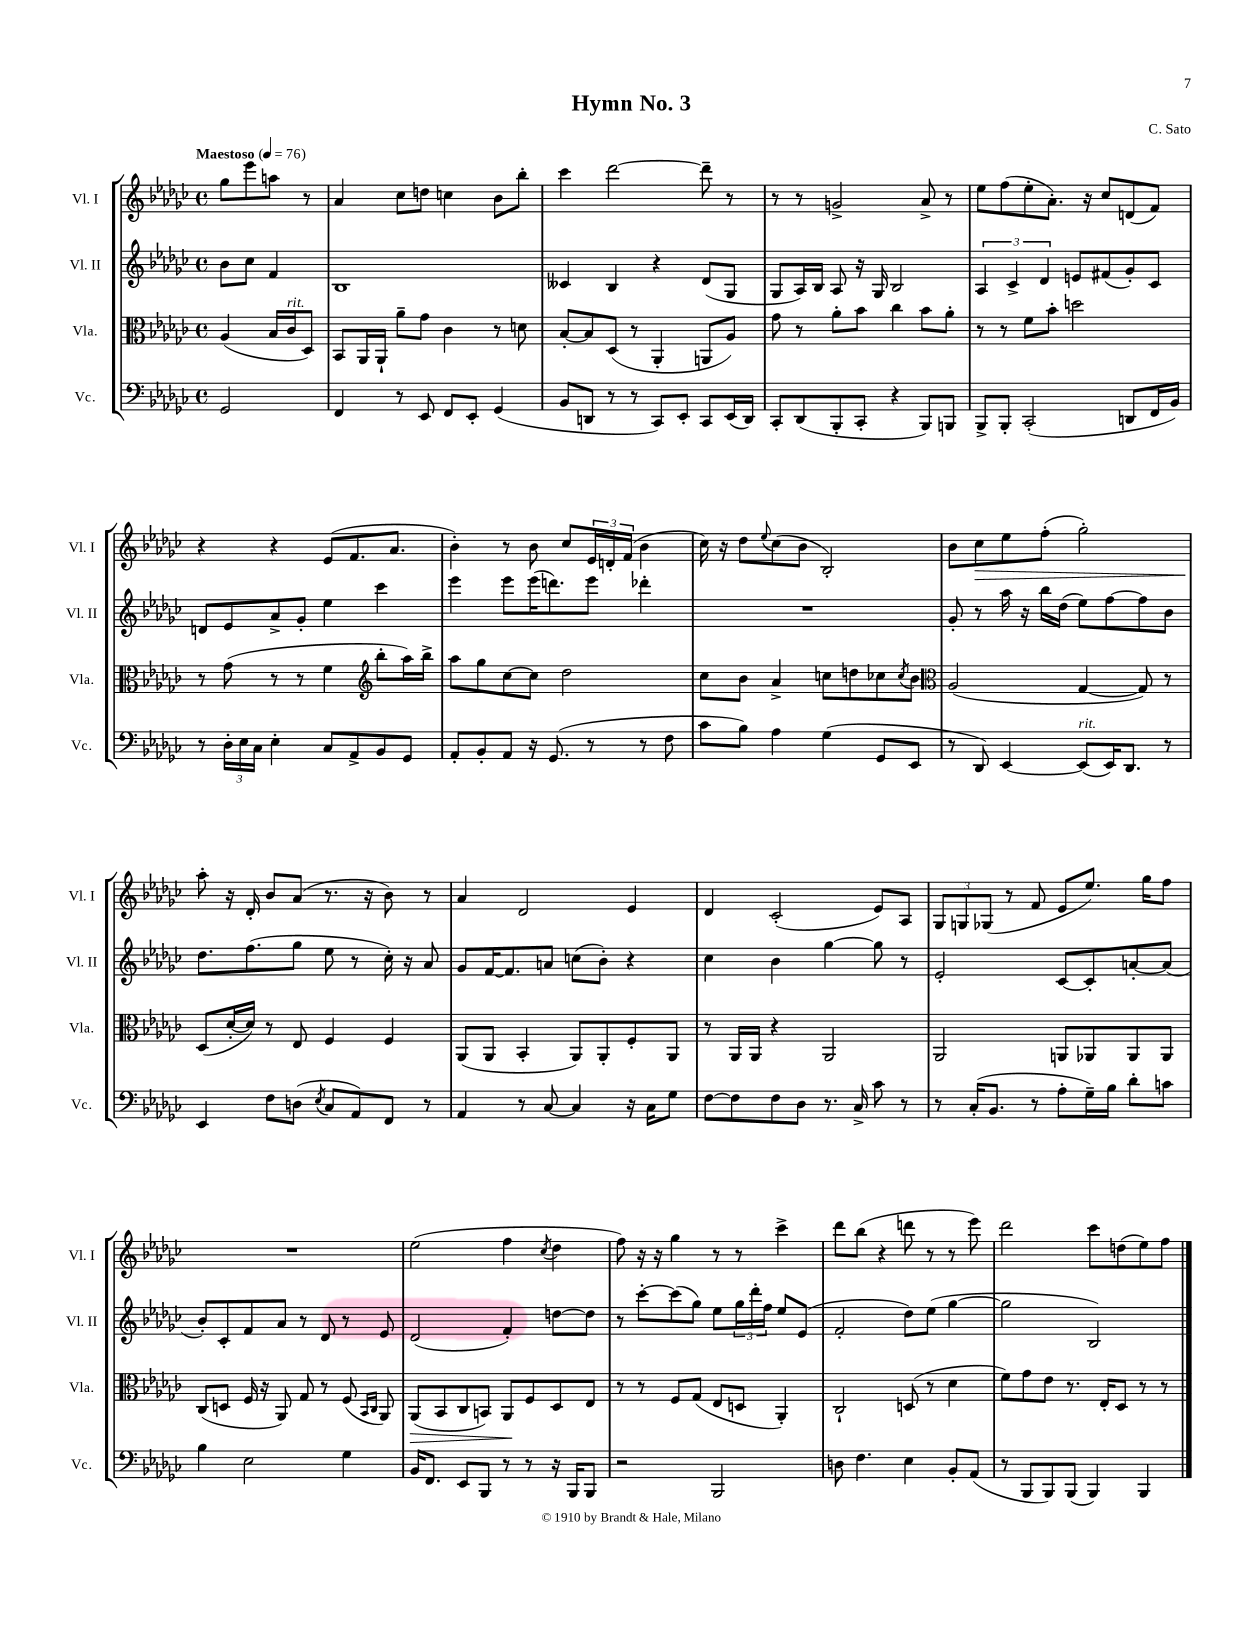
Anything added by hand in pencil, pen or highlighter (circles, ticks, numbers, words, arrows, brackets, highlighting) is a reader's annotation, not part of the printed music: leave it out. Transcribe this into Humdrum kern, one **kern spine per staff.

**kern	**kern	**kern	**kern
*staff4	*staff3	*staff2	*staff1
*clefF4	*clefC3	*clefG2	*clefG2
*k[b-e-a-d-g-c-]	*k[b-e-a-d-g-c-]	*k[b-e-a-d-g-c-]	*k[b-e-a-d-g-c-]
*M4/4	*M4/4	*M4/4	*M4/4
*met(c)	*met(c)	*met(c)	*met(c)
*MM76	*MM76	*MM76	*MM76
2GG-/	(4A-/	8b-\L	8gg-\L
.	.	8cc-\J	8eee-\
.	16B-/LL	4f/	8aa\J
.	16c-/J	.	.
.	8D-/J)	.	8r
=	=	=	=
4FF/	8BB-/L	1B-	4a-/
.	16AA-/L	.	.
.	16AA-`/JJ	.	.
8r	8a-~\L	.	8cc-\L
8EE-/	8g-\J	.	8dd\J
8FF/L	4c-\	.	4cc\
8EE-'/J	.	.	.
(4GG-/	8r	.	8b-\L
.	8d\	.	8bb-'\J
=	=	=	=
8BB-/L	[8B-'/L	4c--/	4ccc-\
8DD/J	8B-/]	.	.
8r	(8D-/J	4B-/	[2ddd-\
8r	8r	.	.
8CC-/L)	4AA-'/	4r	.
8EE-'/J	.	.	.
8CC-/L	8AA/L	(8d-/L	8ddd-~\]
(16EE-/L	8A-/J)	8G-/J	8r
16DD/JJ)	.	.	.
=	=	=	=
8CC-'/L	8g-\	8G-/L	8r
(8DD-/	8r	16A-/L)	8r
.	.	16B-/JJ	.
8BBB-'/	8a-'\L	8A-/	2g^/
8CC-'/J	8b-\J	16r	.
.	.	16G-/	.
4r	4cc-\	2B-/	.
8BBB-/L)	8b-\L	.	8a-^/
8BBB/J	8a-'\J	.	8r
=	=	=	=
8BBB-^/L	8r	6A-/	8ee-\L
8BBB-'/J	8r	.	(8ff\
.	.	6c-^/	.
(2CC-'/	8f\L	.	8ee-'\
.	.	6d-/	.
.	8b-'\J	.	8.a-'\J)
.	2dd\	8e/L	.
.	.	.	16r
.	.	(8f#/	8cc-/L
8DD/L	.	8g-'/)	(8d/
16FF/L	.	8c-/J	8f/J)
16BB-/JJ)	.	.	.
=	=	=	=
8r	8r	8d/L	4r
24D-'\LL	(8g-\	8e-/	.
24E-\	.	.	.
24C-\JJ	.	.	.
4E-'\	8r	8a-^/	4r
.	8r	8g-'/J	.
8C-/L	4f\	4ee-\	(8e-/L
8AA-^/	.	.	8.f/
*	*clefG2	*	*
8BB-/	8bb-'\L	4ccc-\	.
.	.	.	8.a-/J
8GG-/J	16aa-\L)	.	.
.	16bb-^\JJ	.	.
=	=	=	=
8AA-'/L	8aa-\L	4eee-\	4b-'\)
8BB-'/	8gg-\	.	.
8AA-/J	[8cc-\	8eee-\L	8r
16r	8cc-\]J	(16eee-\K	8b-\
(8.GG-/	.	8.ddd\)	.
.	2dd-\	.	8cc-/L
8r	.	8eee-\J	24e-/L
.	.	.	24d'/
.	.	.	(24f/JJ
8r	.	4ddd-'\	4b-\
8F\	.	.	.
=	=	=	=
8c-\L	8cc-\L	1r	16cc-\)
.	.	.	16r
8B-\J)	8b-\J	.	8dd-\L
.	.	.	8qqee-/
4A-\	4a-^/	.	(8cc-\
.	.	.	8b-\J
(4G-\	8cc\L	.	2B-'/)
.	8dd\	.	.
8GG-/L	8cc-\	.	.
.	8qcc-/	.	.
8EE-/J	8b-\J	.	.
=	=	=	=
*	*clefC3	*	*
8r	(2A-/	8g-'/	8b-\L
8DD-/)	.	8r	8cc-\
[4EE-/	.	16aa-\	8ee-\
.	.	16r	.
.	.	16bb-\LL	(8ff'\J
.	.	(16dd-\JJ	.
(8EE-/]L	[4G-/	8ee-\L)	2gg-'\)
16EE-/K)	.	[8ff\	.
8.DD-/J	.	.	.
.	8G-/])	8ff\]	.
8r	8r	8b-\J	.
=	=	=	=
4EE-/	(8D-/L	8.dd-\L	8aa-'\
.	[16d-'/L	.	16r
.	16d-/]JJ)	(8.ff\	16d-'/
8F\L	8r	.	8b-/L
(8D\J	8E-/	8gg-\J	(8a-/J
8qE-/	.	.	.
8C-/L	4F/	8ee-\	8.r
8AA-/)	.	8r	.
.	.	.	16r
8FF/J	4F/	16cc-'\)	8b-\)
.	.	16r	.
8r	.	8a-/	8r
=	=	=	=
4AA-/	(8AA-/L	8g-/L	4a-/
.	8AA-/J	[16f/K	.
.	.	8.f/]	.
8r	4BB-'/	.	2d-/
[8C-/	.	8a/J	.
4C-/]	8AA-/L)	(8cc\L	.
.	8AA-'/	8b-'\J)	.
16r	8F'/	4r	4e-/
16C-\LK	.	.	.
8G-\J	8AA-/J	.	.
=	=	=	=
[8F\L	8r	4cc-\	4d-/
8F\]	16AA-/LL	.	.
.	16AA-/JJ	.	.
8F\	4r	4b-\	(2c-'/
8D-\J	.	.	.
8.r	2AA-/	[4gg-\	.
16C-^/	.	.	.
8c-\	.	8gg-\]	8e-/L)
8r	.	8r	8A-/J
=	=	=	=
8r	2AA-/	2e-'/	12G-/L
.	.	.	12G/
(16C-'/LK	.	.	.
.	.	.	(12G-/J
8.BB-/J	.	.	.
.	.	.	8r
8r	.	.	8f/
8A-'\L	8AA/L	[8c-/L	8e-/L
16G-~\L)	8AA-/	8c-'/]	8.ee-/J)
16B-\JJ	.	.	.
8d-'\L	8AA-/	[8a'/	.
.	.	.	16gg-\LK
8c\J	8AA-/J	(8a/]J	8ff\J
=	=	=	=
4B-\	(8C-/L	8b-'/L)	1r
.	8D/J	8c-'/	.
2E-\	16F/	8f/	.
.	16r	.	.
.	8AA-/)	8a-/J	.
.	8G-/	8r	.
.	8r	8d-/	.
4G-\	(8F/	8r	.
.	16qqBB-/LL	.	.
.	16qqC-/JJ	.	.
.	8AA-/)	8e-/	.
=	=	=	=
16BB-/LK	(8AA-/L	(2d-/	(2ee-\
8.FF/J	.	.	.
.	8BB-/	.	.
8EE-/L	8C-/	.	.
8BBB-/J	8BB/J)	.	.
8r	8AA-/L	4f'/)	4ff\
8r	8F/	.	.
.	.	.	8qcc-/
16r	8D-/	[8dd\L	4dd-\
16BBB-/LK	.	.	.
8BBB-/J	8E-/J	8dd\]J	.
=	=	=	=
2r	8r	8r	8ff\)
.	8r	[8ccc-'\L	16r
.	.	.	16r
.	8F/L	(8ccc-\]	4gg-\
.	(8G-/J	8gg-\J)	.
2BBB-/	8E-/L	8ee-\L	8r
.	8D/J	24gg-\L	8r
.	.	24ddd-'\	.
.	.	24ff\JJ	.
.	4AA-'/)	8ee-/L	4ccc-^\
.	.	(8e-/J	.
=	=	=	=
8D\	2C-`/	2f'/	8ddd-\L
4.F\	.	.	(8bb-\J
.	.	.	4r
4E-\	(8D/	8dd-\L)	8ddd\
.	8r	(8ee-\J	8r
8BB-'/L	4d-\	[4gg-\	8r
(8AA-/J	.	.	8eee-\)
=	=	=	=
8r	8f\L)	2gg-\]	2ddd-\
8BBB-/L	8g-\	.	.
8BBB-/)	8e-\J	.	.
(8BBB-/J	8.r	.	.
4BBB-/)	.	2B-/)	8ccc-\L
.	16E-'/LK	.	.
.	8D-/J	.	(8dd\
4BBB-/	8r	.	8ee-\)
.	8r	.	8ff\J
==	==	==	==
*-	*-	*-	*-
